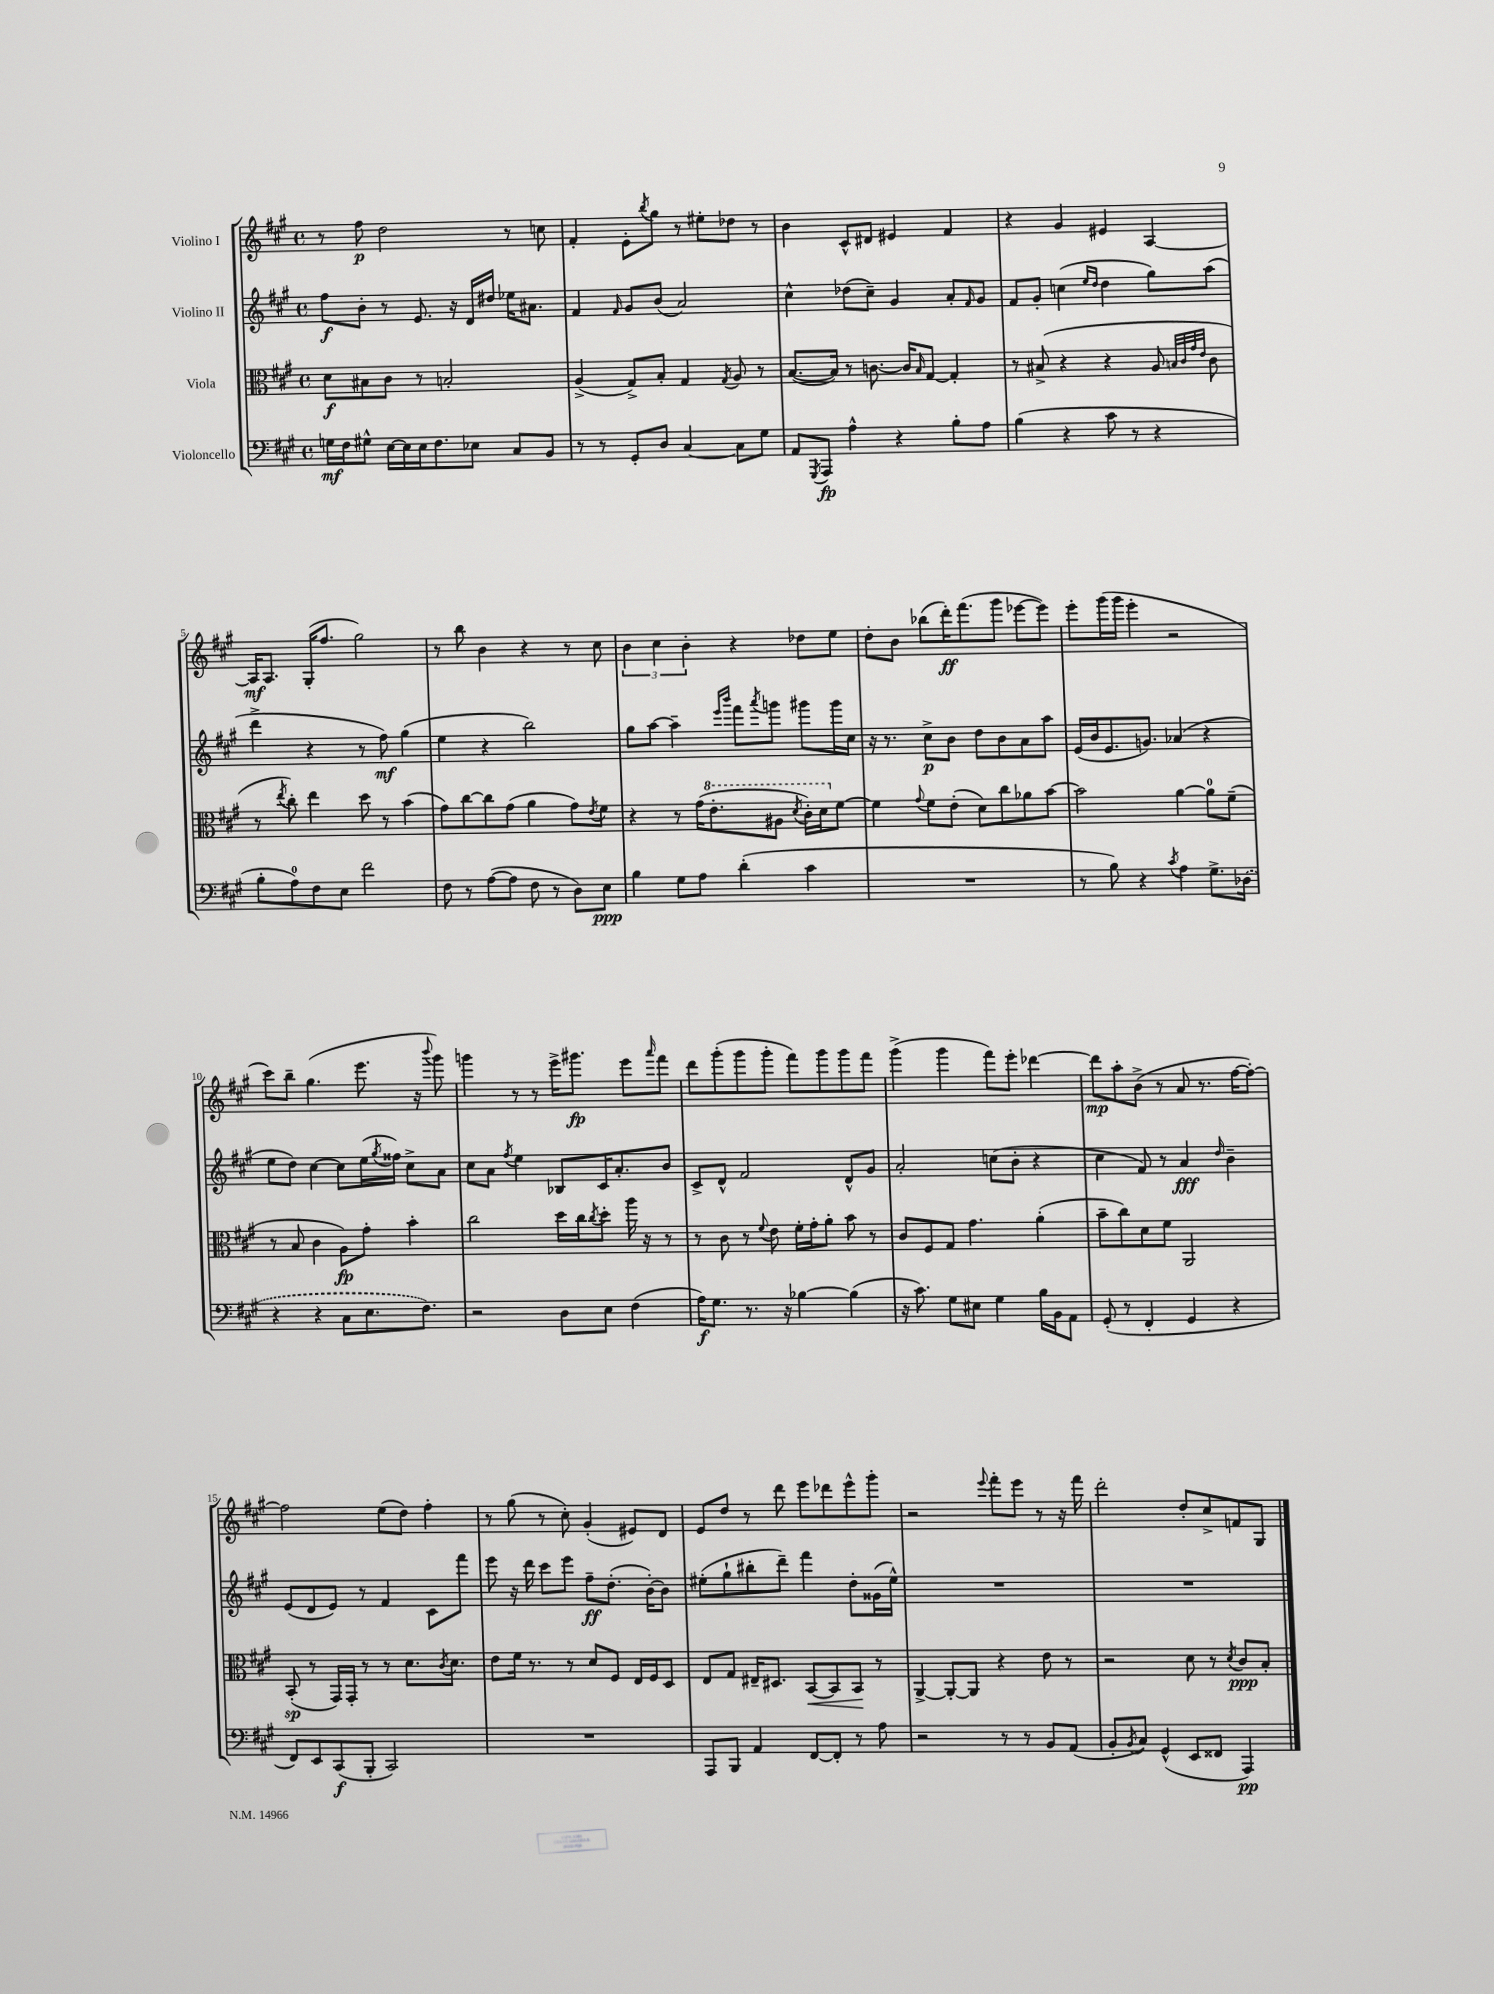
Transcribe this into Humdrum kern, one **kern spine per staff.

**kern	**dynam	**kern	**dynam	**kern	**dynam	**kern	**dynam
*part4	*part4	*part3	*part3	*part2	*part2	*part1	*part1
*staff4	*staff4	*staff3	*staff3	*staff2	*staff2	*staff1	*staff1
*I"Violoncello	*	*I"Viola	*	*I"Violino II	*	*I"Violino I	*
*clefF4	*	*clefC3	*	*clefG2	*	*clefG2	*
*k[f#c#g#]	*	*k[f#c#g#]	*	*k[f#c#g#]	*	*k[f#c#g#]	*
*M4/4	*	*M4/4	*	*M4/4	*	*M4/4	*
*met(c)	*	*met(c)	*	*met(c)	*	*met(c)	*
=1	=1	=1	=1	=1	=1	=1	=1
16Gn\LL	mf	8d\L	f	8ff#\L	f	8r	.
16F#\J	.	.	.	.	.	.	.
8G#X^^\J	.	8B#X\	.	8b'\J	.	8ff#\	p
[16E\LL	.	8c#\J	.	8r	.	2dd\	.
16E\]	.	.	.	.	.	.	.
16E\J	.	8r	.	8.e/	.	.	.
8.F#\	.	.	.	.	.	.	.
.	.	2Bn'/	.	.	.	.	.
.	.	.	.	16r	.	.	.
8E-X\J	.	.	.	16d/LL	.	.	.
.	.	.	.	16dd#X/JJ	.	.	.
8C#/L	.	.	.	16ee-X\KL	.	8r	.
.	.	.	.	8.a#X\J	.	.	.
8BB/J	.	.	.	.	.	8ccn\	.
=2	=2	=2	=2	=2	=2	=2	=2
8r	.	(4A^/	.	4f#/	.	4f#'/	.
8r	.	.	.	.	.	.	.
.	.	.	.	16qqf#/	.	.	.
8GG#'/L	.	8G#^/L)	.	8g#/L	.	8e'\L	.
.	.	.	.	.	.	8qbb/	.
8D/J	.	8B'/J	.	(8b/J	.	8gg#\J	.
[4C#/	.	4G#/	.	2a/)	.	8r	.
.	.	.	.	.	.	8ee#X'\L	.
.	.	8qG#/	.	.	.	.	.
8C#\L]	.	8A/	.	.	.	8dd-X\J	.
8G#\J	.	8r	.	.	.	8r	.
=3	=3	=3	=3	=3	=3	=3	=3
8AA/L	.	([8.B/L	.	4cc#^^\	.	4b\	.
8qGGG#/	.	.	.	.	.	.	.
8AAA/J	fp	.	.	.	.	.	.
.	.	16B/Jk])	.	.	.	.	.
4A^^\	.	8r	.	(8dd-X\L	.	8c#^^/L	.
.	.	[8.cn\	.	8cc#~\J)	.	8d#X/J	.
4r	.	.	.	4g#/	.	4e#X/	.
.	.	16c/KL]	.	.	.	.	.
.	.	16qqB/	.	.	.	.	.
.	.	[8G#/J	.	.	.	.	.
8B'\L	.	4G#'/]	.	8a'/L	.	4f#/	.
.	.	.	.	16qqf#/	.	.	.
8A\J	.	.	.	8g#/J	.	.	.
=4	=4	=4	=4	=4	=4	=4	=4
(4B\	.	8r	.	8f#/L	.	4r	.
.	.	(8B#X^/	.	8g#'/J	.	.	.
4r	.	4r	.	(4ccn\	.	4g#/	.
.	.	.	.	16qqee/LL	.	.	.
.	.	.	.	16qqdd/JJ	.	.	.
8c#\	.	4r	.	4dd\	.	4e#X/	.
8r	.	.	.	.	.	.	.
4r	.	8A/	.	8gg#\L)	.	[4A/	.
.	.	32qqBn/LLL	.	.	.	.	.
.	.	32qqc#/	.	.	.	.	.
.	.	32qqg#/	.	.	.	.	.
.	.	32qqe/JJJ	.	.	.	.	.
.	.	8c#\	.	(8aa\J	.	.	.
!!LO:LB:g=z
=5	=5	=5	=5	=5	=5	=5	=5
8B'\L	.	8r	.	4ddd^\	.	16A/KL]	mf
.	.	.	.	.	.	8.A/J	.
.	.	8qee/	.	.	.	.	.
8A\)	.	8cc#'\)	.	.	.	.	.
8F#\	.	4ee\	.	4r	.	(16G#'/KL	.
.	.	.	.	.	.	8.ff#/J	.
8E\J	.	.	.	.	.	.	.
2f#\	.	8dd\	.	8r	.	2gg#\)	.
.	.	8r	.	8ff#\)	mf	.	.
.	.	(4b\	.	(4gg#\	.	.	.
=6	=6	=6	=6	=6	=6	=6	=6
8F#\	.	8g#\L)	.	4ee\	.	8r	.
8r	.	[8cc#\	.	.	.	8bb\	.
([8A\L	.	8cc#\]	.	4r	.	4b\	.
8A\J]	.	(8g#\J	.	.	.	.	.
8F#\	.	4a\	.	2bb\)	.	4r	.
8r	.	.	.	.	.	.	.
8D\L)	.	8g#\L)	.	.	.	8r	.
.	.	8qe/	.	.	.	.	.
8E\J	ppp	8f#\J	.	.	.	8cc#\	.
=7	=7	=7	=7	=7	=7	=7	=7
4B\	.	4r	.	8gg#\L	.	6b\	.
.	.	.	.	[8aa\J	.	.	.
.	.	.	.	.	.	6cc#\	.
8G#\L	.	8r	.	4aa~\]	.	.	.
.	.	.	.	.	.	6b'\	.
8A\J	.	(16g#\KL	.	.	.	.	.
*	*	*8va	*	*	*	*	*
.	.	8.ee'\	.	.	.	.	.
.	.	.	.	16qqeee/LL	.	.	.
.	.	.	.	16qqbbb/JJ	.	.	.
(4d'\	.	.	.	8fff#\L	.	4r	.
.	.	.	.	8qaaa/	.	.	.
.	.	8a#X\J	.	8gggn\J	.	.	.
.	.	8qdd/	.	.	.	.	.
4c#\	.	16cc#'\LL)	.	8ggg#X\L	.	8dd-X\L	.
.	.	16dd\J	.	.	.	.	.
*	*	*X8va	*	*	*	*	*
.	.	[8f#\J	.	16ggg#\L	.	8ee\J	.
.	.	.	.	16cc#\JJ	.	.	.
=8	=8	=8	=8	=8	=8	=8	=8
1r	.	4f#\]	.	16r	.	8dd'\L	.
.	.	.	.	8.r	.	.	.
.	.	.	.	.	.	8b\J	.
.	.	8qqg#/	.	.	.	.	.
.	.	8f#\L	.	8cc#^\L	p	(8bb-X\L	.
.	.	(8e'\J	.	8b\J	.	16ddd'\K)	ff
.	.	.	.	.	.	(8.fff#\	.
.	.	8d\L)	.	8dd\L	.	.	.
.	.	8cc#\	.	8b\	.	8ggg#\J	.
.	.	8a-X\	.	8a\	.	[8eee-X\L	.
.	.	[8b\J	.	8aa\J	.	8eee-\J])	.
=9	=9	=9	=9	=9	=9	=9	=9
8r	.	2b\]	.	(16e/LL	.	8eee'\L	.
.	.	.	.	16b/J	.	.	.
8B\)	.	.	.	8.e/	.	(16ggg#\L	.
.	.	.	.	.	.	16ggg#\JJ	.
4r	.	.	.	.	.	4eee'\	.
.	.	.	.	8.gn/J)	.	.	.
8qc#/	.	.	.	.	.	.	.
4A\	.	[4a\	.	(4a-X/	.	2r	.
8.G#^\L	.	8a\L]	.	4r	.	.	.
.	.	(8f#~\J	.	.	.	.	.
(16D-X\Jk	.	.	.	.	.	.	.
!!LO:LB:g=z
=10	=10	=10	=10	=10	=10	=10	=10
4r	.	8r	.	8ee\L	.	8ccc#\L)	.
.	.	8B/	.	8dd\J)	.	8bb~\J	.
4r	.	4c#\	.	[4cc#\	.	(4.gg#\	.
8C#\L	.	8A\L)	fp	8cc#\L]	.	.	.
8.E\	.	8g#'\J	.	(16ee\L	.	8.eee\	.
.	.	.	.	8qgg#/	.	.	.
.	.	.	.	16ff##X\JJ)	.	.	.
.	.	4b'\	.	8cc#^\L	.	.	.
8.F#\J)	.	.	.	.	.	16r	.
.	.	.	.	.	.	8qqbbb/	.
.	.	.	.	8a\J	.	8ggg#\)	.
=11	=11	=11	=11	=11	=11	=11	=11
2r	.	2cc#\	.	8cc#\L	.	4gggn\	.
.	.	.	.	8a\J	.	.	.
.	.	.	.	8qff#/	.	.	.
.	.	.	.	4ee\	.	8r	.
.	.	.	.	.	.	8r	.
8D\L	.	16dd\LL	.	8B-X/L	.	16eee^\KL	.
.	.	16cc#\J	.	.	.	8.ggg#X\J	fp
.	.	8qcc#/	.	.	.	.	.
8E\J	.	8dd'\J	.	16c#/K	.	.	.
.	.	.	.	8.a'/	.	.	.
(4F#\	.	16aa\	.	.	.	8eee\L	.
.	.	16r	.	.	.	.	.
.	.	.	.	.	.	16qqaaa/	.
.	.	8r	.	8b/J	.	8fff#\J	.
=12	=12	=12	=12	=12	=12	=12	=12
16A\KL)	f	8r	.	8c#^/L	.	8ddd\L	.
8.G#\J	.	.	.	.	.	.	.
.	.	8c#\	.	8d^^/J	.	(8ggg#'\	.
8.r	.	8r	.	2f#/	.	8ggg#\	.
.	.	8qqf#/	.	.	.	.	.
.	.	8e\	.	.	.	8ggg#'\J	.
16r	.	.	.	.	.	.	.
[4B-X\	.	16f#'\LL	.	.	.	8fff#\L)	.
.	.	16g#'\J	.	.	.	.	.
.	.	8a'\J	.	.	.	8ggg#\	.
(4B-\]	.	8b\	.	8d^^/L	.	8ggg#\	.
.	.	8r	.	8g#/J	.	8fff#\J	.
=13	=13	=13	=13	=13	=13	=13	=13
16r	.	8c#/L	.	2a'/	.	(4ggg#^\	.
8.c#\)	.	.	.	.	.	.	.
.	.	8F#/	.	.	.	.	.
8G#\L	.	8G#/J	.	.	.	4ggg#\	.
8E#X\J	.	4.g#\	.	.	.	.	.
4G#\	.	.	.	(8ccn\L	.	8fff#\L)	.
.	.	.	.	8b'\J	.	8eee'\J	.
16B\LL	.	(4a'\	.	4r	.	[4ddd-X\	.
16BB\J	.	.	.	.	.	.	.
8AA\J	.	.	.	.	.	.	.
=14	=14	=14	=14	=14	=14	=14	=14
(8GG#'/	.	8b~\L	.	4cc#\	.	8ddd-\L]	mp
8r	.	8cc#\)	.	.	.	8aa'\	.
4FF#'/	.	8d\	.	8f#/)	.	(8b^\J	.
.	.	8f#\J	.	8r	.	8r	.
4GG#/	.	2AA/	.	4a/	fff	8a/	.
.	.	.	.	.	.	8.r	.
.	.	.	.	16qqdd/	.	.	.
4r	.	.	.	4b~\	.	.	.
.	.	.	.	.	.	[16ff#\KL	.
.	.	.	.	.	.	8ff#'\J_)	.
!!LO:LB:g=z
=15	=15	=15	=15	=15	=15	=15	=15
8FF#/L)	.	(8BB'/	sp	(8e/L	.	2ff#\]	.
8EE/	.	8r	.	8d/	.	.	.
(8CC#/	f	16GG#/LL)	.	8e/J)	.	.	.
.	.	16GG#'/JJ	.	.	.	.	.
8BBB'/J	.	8r	.	8r	.	.	.
2CC#/)	.	8r	.	4f#/	.	(8ee\L	.
.	.	8.d\L	.	.	.	8dd\J)	.
.	.	.	.	8c#\L	.	4ff#'\	.
.	.	8qc#/	.	.	.	.	.
.	.	8.d\J	.	.	.	.	.
.	.	.	.	8fff#\J	.	.	.
=16	=16	=16	=16	=16	=16	=16	=16
1r	.	8e\L	.	8eee\	.	8r	.
.	.	16f#\Jk	.	16r	.	(8gg#\	.
.	.	8.r	.	16ddd\	.	.	.
.	.	.	.	8ccc#\L	.	8r	.
.	.	8r	.	8eee\J	.	8cc#'\)	.
.	.	8d/L	.	8ff#~\L	ff	(4g#'/	.
.	.	8F#/J	.	(8.dd'\J	.	.	.
.	.	16E/LL	.	.	.	8e#X/L)	.
.	.	16F#/J	.	[16b'\KL)	.	.	.
.	.	8D/J	.	8b\J]	.	8d/J	.
=17	=17	=17	=17	=17	=17	=17	=17
8AAA/L	.	8E/L	.	(8ee#X'\L	.	8e/L	.
8BBB/J	.	8G#/J	.	8gg#`\	.	8dd/J	.
4AA/	.	16E#X~/KL	.	8bb#X'\	.	8r	.
.	.	8.D#X/J	.	.	.	.	.
.	.	.	.	8ddd~\J)	.	8ddd\	.
!	!	!	!LO:HP:b	!	!	!	!
[8FF#/L	.	[8BB/L	<	4fff#\	.	8eee\L	.
8FF#'/J]	.	8BB/]	.	.	.	8ddd-X\	.
8r	.	8BB/J	.	8dd'\L	.	8eee^^\	.
8A\	.	8r	[	(16g##X\L	.	8ggg#'\J	.
.	.	.	.	16ee#^^\JJ)	.	.	.
=18	=18	=18	=18	=18	=18	=18	=18
2r	.	[4AA^/	.	1r	.	2r	.
.	.	8AA'/L_	.	.	.	.	.
.	.	8AA/J]	.	.	.	.	.
.	.	.	.	.	.	8qqeee/	.
8r	.	4r	.	.	.	8fff#'\L	.
8r	.	.	.	.	.	8eee\J	.
8BB/L	.	8e\	.	.	.	8r	.
(8AA/J	.	8r	.	.	.	16r	.
.	.	.	.	.	.	16fff#\	.
=19	=19	=19	=19	=19	=19	=19	=19
8BB'/L	.	2r	.	1r	.	2ddd'\	.
8qBB/	.	.	.	.	.	.	.
8C#/J)	.	.	.	.	.	.	.
(4GG#^^/	.	.	.	.	.	.	.
8EE/L	.	8d\	.	.	.	8dd'/L	.
8FF##X/J	.	8r	.	.	.	8cc#^/	.
.	.	8qd/	.	.	.	.	.
4AAA/)	pp	8c#/L	ppp	.	.	8fn/	.
.	.	8B'/J	.	.	.	8G#/J	.
==	==	==	==	==	==	==	==
*-	*-	*-	*-	*-	*-	*-	*-
